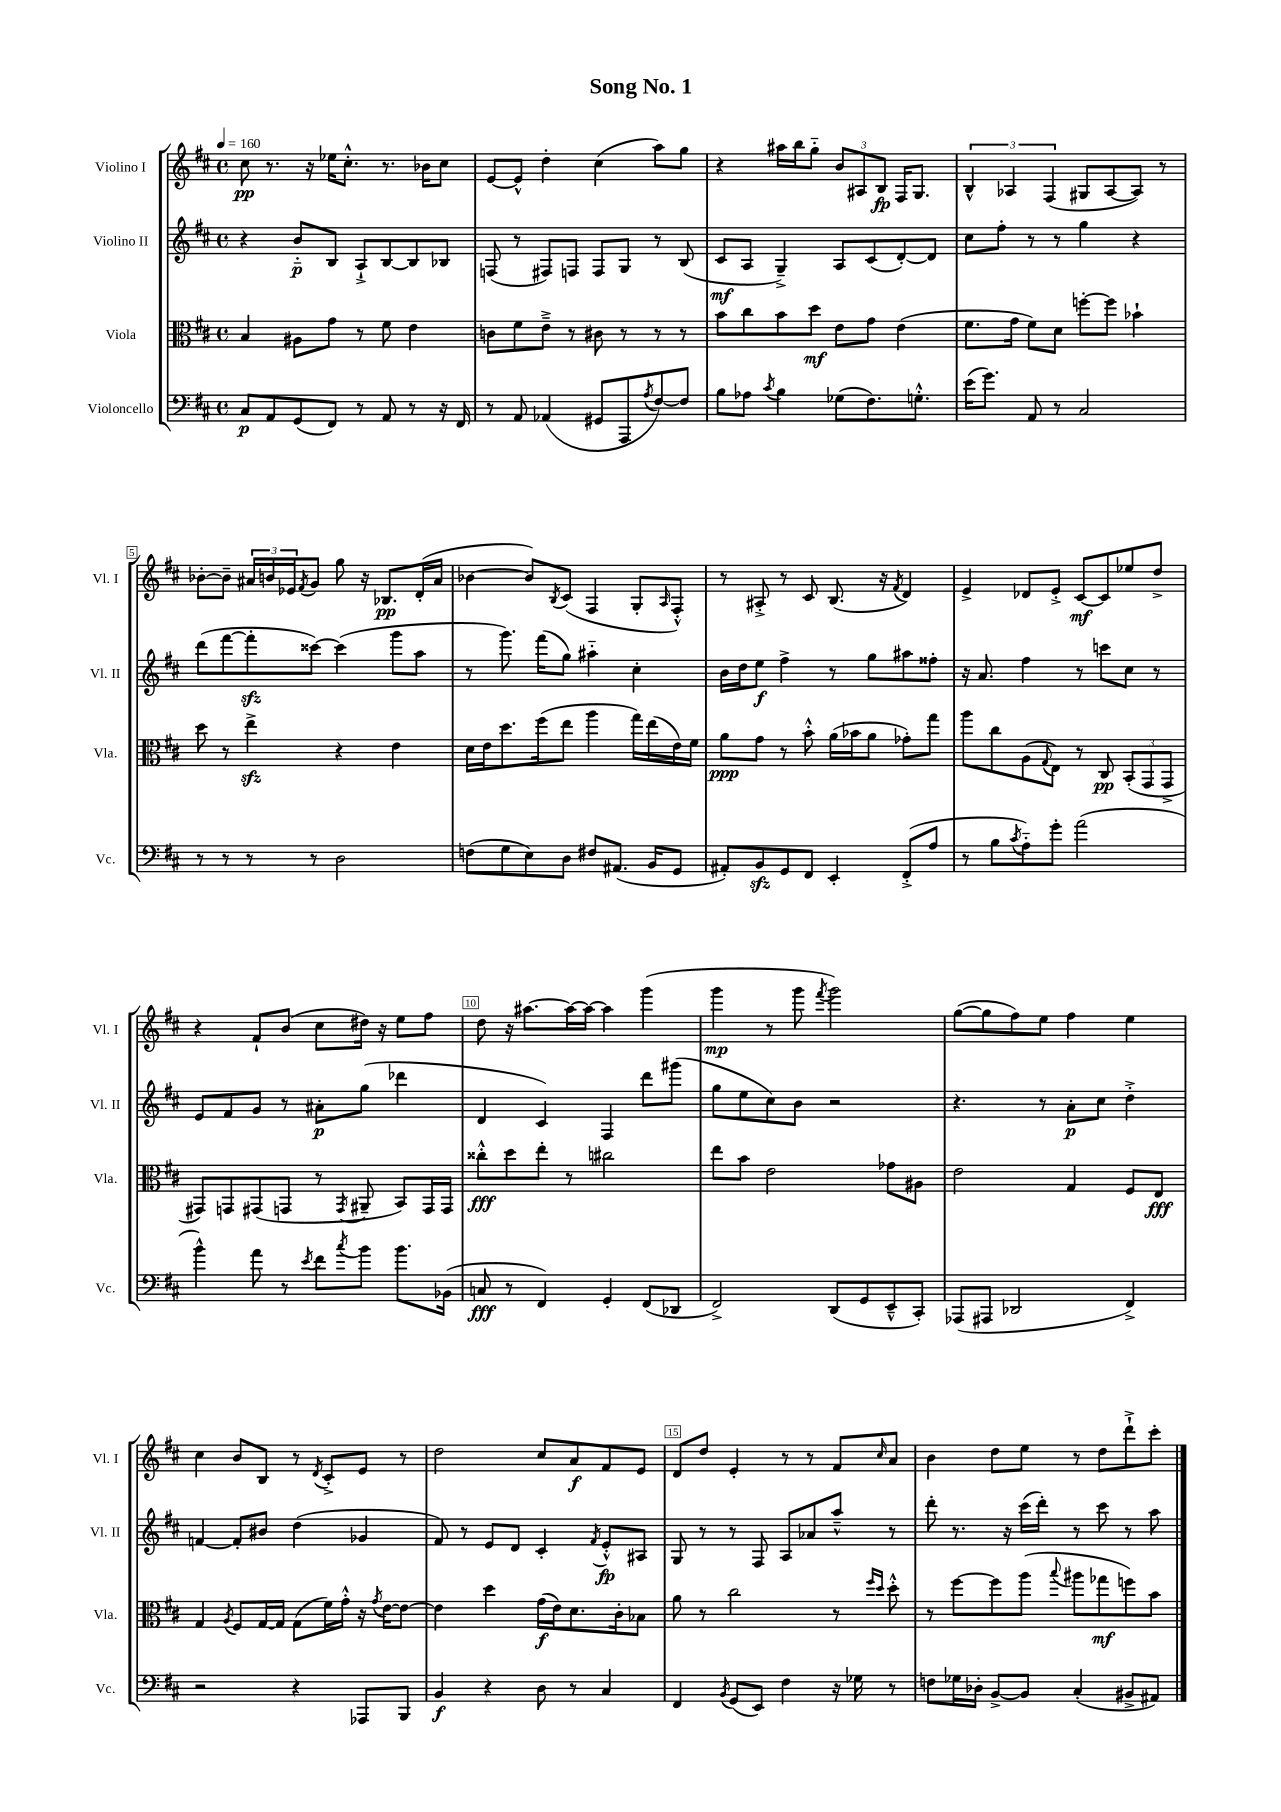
\header { title = "Song No. 1" }
<<
\new StaffGroup <<
\new Staff = "s0" \with { instrumentName = "Violino I" shortInstrumentName = "Vl. I" } {
    \clef treble \key d \major \defaultTimeSignature \time 4/4 \tempo 4 = 160
    cis''8\pp r8. r16 ees''16 cis''8.-.-^ r8. bes'16 cis''8 |
    e'8~ e'8-^ d''4-. cis''4( a''8) g''8 |
    r4 ais''16 b''16 g''8-_ \tuplet 3/2 { b'8 ais8 b8\fp } fis16 g8. |
    \tuplet 3/2 { b4-^ aes4 fis4( } gis8 aes8~ aes8) r8 |
    bes'8~-. bes'8-- \tuplet 3/2 { ais'16 b'16 ees'16 } \acciaccatura { fis'8 } g'8 g''8 r16 bes8.\pp d'16-.( ais'16 |
    bes'4~ bes'8) \acciaccatura { b8 } cis'8( fis4 g8-. \grace { a16 } fis8-.-^) |
    r8 ais8-.-> r8 cis'8 b8.( r16 \acciaccatura { fis'8 } d'4) |
    e'4-> des'8 e'8-.-> cis'8~\mf cis'8 ees''8 d''8-> |
    r4 fis'8-! b'8( cis''8 dis''16) r16 e''8 fis''8 |
    d''8 r16 ais''8.~ ais''16~ ais''16~ ais''4 g'''4( |
    g'''4\mp r8 g'''8 \acciaccatura { fis'''8 } g'''2) |
    g''8~( g''8 fis''8) e''8 fis''4 e''4 |
    cis''4 b'8 b8 r8 \acciaccatura { d'8 } cis'8-.-> e'8 r8 |
    d''2 cis''8 a'8\f fis'8 e'8 |
    d'8 d''8 e'4-. r8 r8 fis'8 \grace { cis''16 } a'8 |
    b'4 d''8 e''8 r8 d''8 d'''8-!-> cis'''8-. \bar "|." |
}
\new Staff = "s1" \with { instrumentName = "Violino II" shortInstrumentName = "Vl. II" } {
    \clef treble \key d \major \defaultTimeSignature \time 4/4
    r4 b'8-_\p b8 a8-!-> b8~ b8 bes8 |
    f8( r8 fis8) f8 f8 g8 r8 b8( |
    cis'8\mf a8 g4--->) a8 cis'8( d'8~-.) d'8 |
    cis''8 fis''8-. r8 r8 g''4 r4 |
    d'''8( fis'''8~ fis'''8-.\sfz cisis'''8~) cisis'''4( g'''8 a''8 |
    r8 g'''8.) fis'''16( g''8) ais''4-_ cis''4-. |
    b'16 d''16 e''8\f fis''4-> r8 g''8 ais''8 fisis''8-. |
    r16 a'8. fis''4 r8 c'''8 cis''8 r8 |
    e'8 fis'8 g'8 r8 ais'8-.\p g''8( des'''4 |
    d'4 cis'4) fis4 d'''8 gis'''8( |
    g''8 e''8 cis''8) b'8 r2 |
    r4. r8 a'8-.\p cis''8 d''4-.-> |
    f'4~ f'8-. bis'8 d''4( ges'4 |
    fis'8) r8 e'8 d'8 cis'4-. \acciaccatura { fis'8 } e'8-.-^\fp ais8 |
    g8 r8 r8 fis8 a8 aes'8 a''8---^ r8 |
    d'''8-. r8. r16 cis'''16( d'''16-.) r8 cis'''8 r8 a''8 \bar "|." |
}
\new Staff = "s2" \with { instrumentName = "Viola" shortInstrumentName = "Vla." } {
    \clef alto \key d \major \defaultTimeSignature \time 4/4
    b4 ais8 g'8 r8 fis'8 e'4 |
    c'8 fis'8 e'8---> r8 cis'8 r8 r8 r8 |
    b'8 cis''8 b'8 d''8\mf e'8 g'8 e'4( |
    fis'8. g'16 fis'8) d'8 f''8~-. f''8 bes'4-! |
    d''8 r8 e''4->\sfz r4 e'4 |
    d'16 e'16 d''8. fis''16( e''8 a''4 g''16) e''16( e'16) fis'16 |
    a'8\ppp g'8 r8 b'8-.-^ a'16( bes'16 a'8 ges'8-.) g''8 |
    a''8 cis''8 a8( \appoggiatura { g8 } e8) r8 cis8\pp \tuplet 3/2 { b,8-.( g,8 g,8-> } |
    gis,8) g,8 gis,8( g,8 r8 \acciaccatura { g,8 } ais,8-- b,8) g,16 g,16 |
    cisis''8-.-^\fff d''8 e''8-. r8 cis''2 |
    e''8 b'8 e'2 ges'8 ais8 |
    e'2 g4 fis8 e8\fff |
    g4 \acciaccatura { a8 } fis8 g16~ g16 g8( fis'16) g'16-.-^ r16 \acciaccatura { g'8 } e'16~ e'8~ |
    e'4 d''4 g'16\f( e'16) d'8. cis'16-. bes8 |
    a'8 r8 cis''2 r8 \grace { fis''16 d''16 } d''8-.-^ |
    r8 fis''8~ fis''8 a''8( \appoggiatura { b''8 } ais''8 ges''8\mf f''8) b'8 \bar "|." |
}
\new Staff = "s3" \with { instrumentName = "Violoncello" shortInstrumentName = "Vc." } {
    \clef bass \key d \major \defaultTimeSignature \time 4/4
    cis8\p a,8 g,8( fis,8) r8 a,8 r8 r16 fis,16 |
    r8 a,8 aes,4( gis,8 a,,8 \acciaccatura { a8 } fis8~) fis8 |
    b8 aes8 \acciaccatura { cis'8 } b4 ges8( fis8.) g8.-.-^ |
    e'16( g'8.) a,8 r8 cis2 |
    r8 r8 r8 r8 d2 |
    f8( g8 e8) d8 fis8 ais,8.( b,16 g,8 |
    ais,8-.) b,8\sfz g,8 fis,8 e,4-. fis,8-.->( a8 |
    r8 b8 \acciaccatura { cis'8 } a8-_) g'8-. a'2( |
    b'4-^) a'8 r8 \acciaccatura { e'8 } fis'8 \acciaccatura { cis''8 } b'8 b'8. bes,16( |
    c8\fff r8 fis,4) g,4-. fis,8( des,8 |
    fis,2->) d,8( g,8 e,8---^ cis,8-.) |
    aes,,8( ais,,8 des,2 fis,4->) |
    r2 r4 aes,,8 b,,8 |
    b,4\f r4 d8 r8 cis4 |
    fis,4 \acciaccatura { b,8 } g,8( e,8) fis4 r16 ges16 r8 |
    f8 ges16 des16-. b,8~-> b,8 cis4-.( bis,8-> ais,8) \bar "|." |
}
>>
>>
\layout { \context { \Score \override BarNumber.break-visibility = ##(#f #t #t) barNumberVisibility = #(every-nth-bar-number-visible 5) \override BarNumber.stencil = #(make-stencil-boxer 0.1 0.3 ly:text-interface::print) } }
